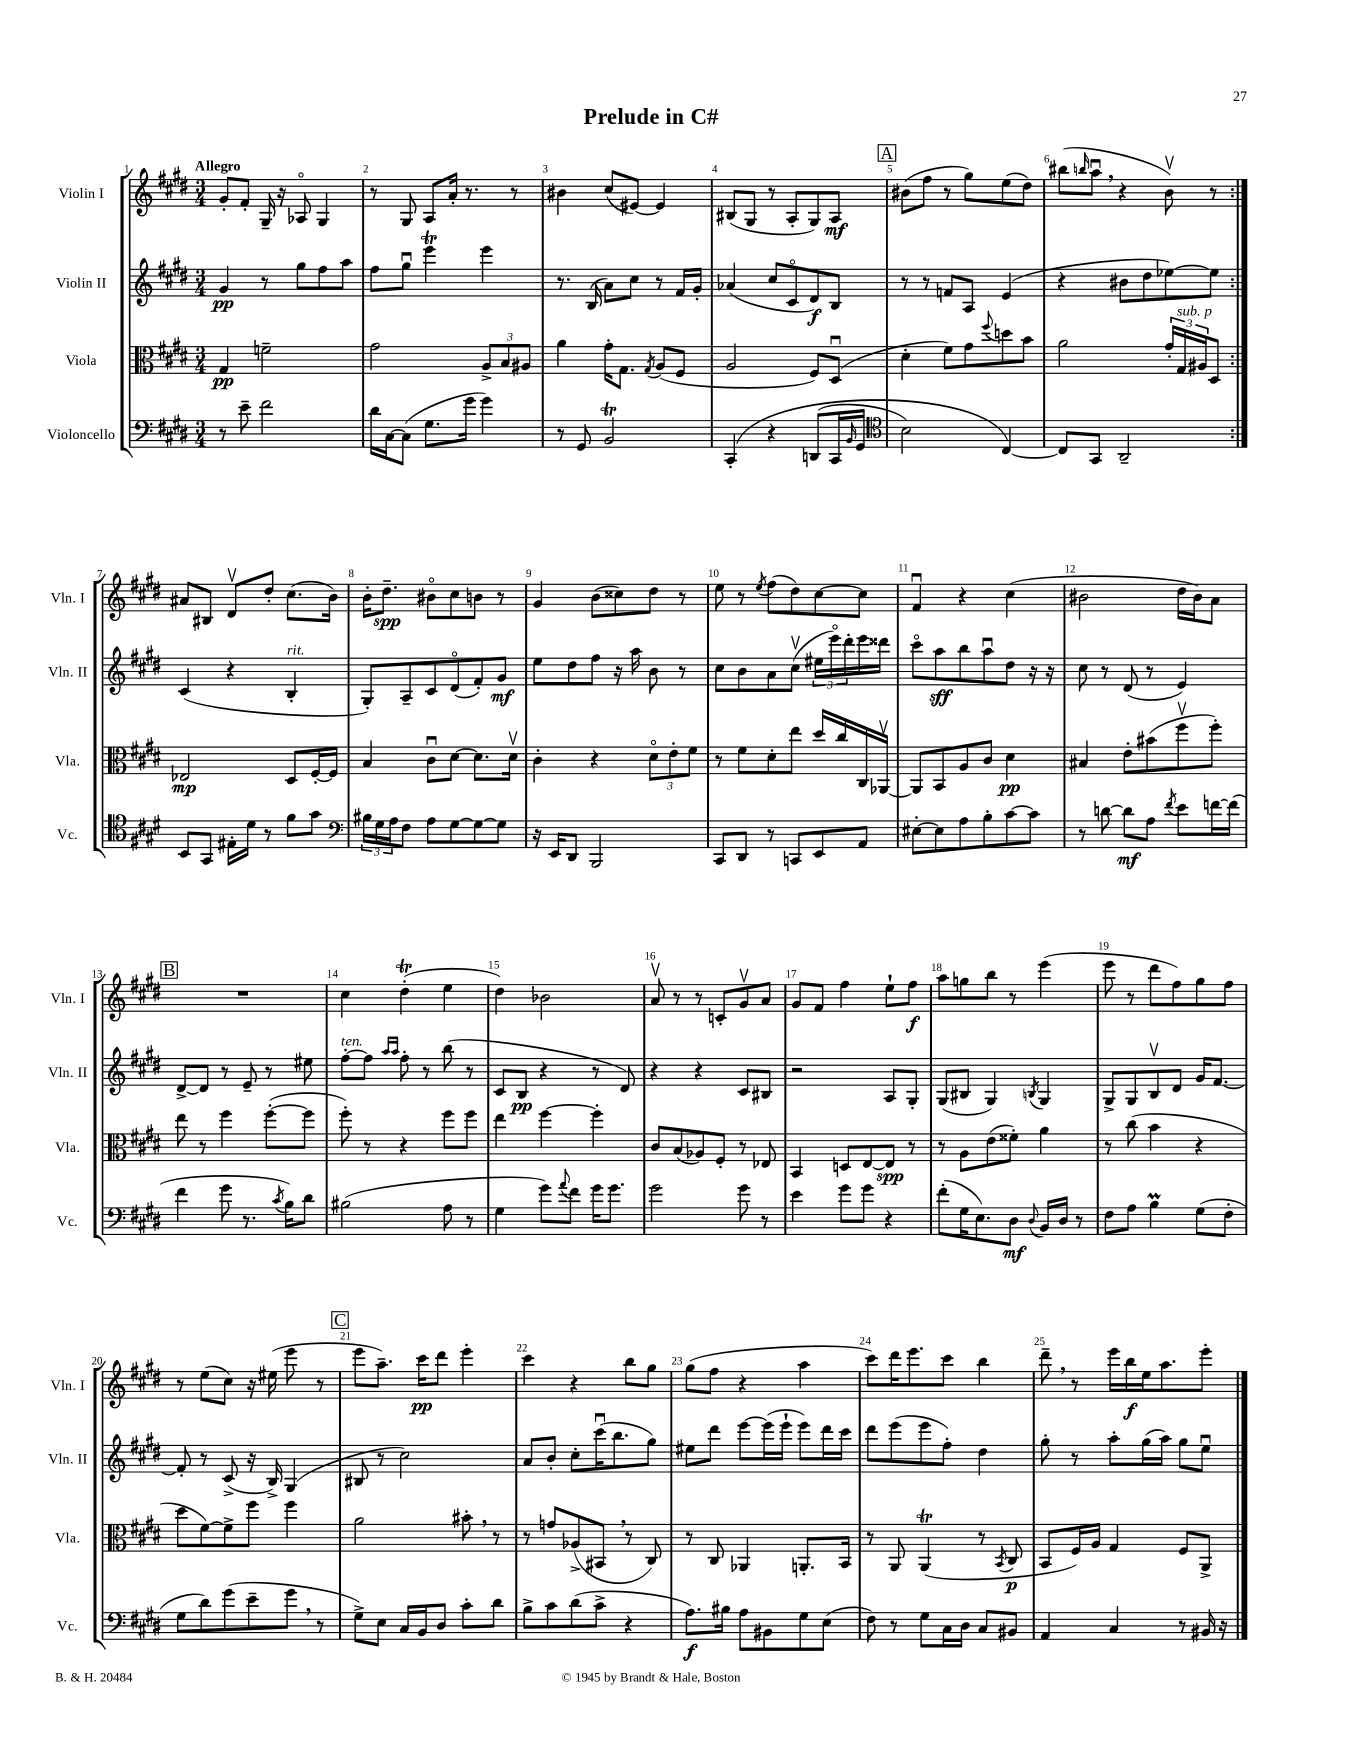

**kern	**dynam	**kern	**dynam	**kern	**dynam	**kern	**dynam
*part4	*part4	*part3	*part3	*part2	*part2	*part1	*part1
*staff4	*staff4	*staff3	*staff3	*staff2	*staff2	*staff1	*staff1
*I"Violoncello	*	*I"Viola	*	*I"Violin II	*	*I"Violin I	*
*I'Vc.	*	*I'Vla.	*	*I'Vln. II	*	*I'Vln. I	*
*clefF4	*	*clefC3	*	*clefG2	*	*clefG2	*
*k[f#c#g#d#]	*	*k[f#c#g#d#]	*	*k[f#c#g#d#]	*	*k[f#c#g#d#]	*
*M3/4	*	*M3/4	*	*M3/4	*	*M3/4	*
=1	=1	=1	=1	=1	=1	=1	=1
!	!	!	!	!	!	!LO:TX:a:B:t=Allegro	!
8r	.	4G#/	pp	4g#/	pp	8g#'/L	.
8e~\	.	.	.	.	.	8f#'/J	.
2f#\	.	2fn~\	.	8r	.	16G#~/	.
.	.	.	.	.	.	16r	.
.	.	.	.	8gg#\L	.	8A-X/	.
.	.	.	.	8ff#\	.	4G#/	.
.	.	.	.	8aa\J	.	.	.
=2	=2	=2	=2	=2	=2	=2	=2
16d#\LL	.	2g#\	.	8ff#\L	.	8r	.
[16C#\J	.	.	.	.	.	.	.
(8C#\J]	.	.	.	8gg#u\J	.	8G#/	.
8.G#\L	.	.	.	4eeeT\	.	8A/L	.
.	.	.	.	.	.	16a'/Jk	.
16g#\Jk	.	.	.	.	.	8.r	.
4g#\)	.	12A^/L	.	4eee\	.	.	.
.	.	12B/	.	.	.	.	.
.	.	.	.	.	.	8r	.
.	.	12A#X/J	.	.	.	.	.
=3	=3	=3	=3	=3	=3	=3	=3
8r	.	4a\	.	8.r	.	4b#X\	.
8GG#/	.	.	.	.	.	.	.
.	.	.	.	(16B/	.	.	.
2BBT/	.	16g#'\KL	.	8a\L)	.	(8cc#/L	.
.	.	8.G#\J	.	.	.	.	.
.	.	.	.	8cc#\J	.	[8e#X/J)	.
.	.	8qG#/	.	.	.	.	.
.	.	(8A/L	.	8r	.	4e#/]	.
.	.	8F#/J	.	16f#/LL	.	.	.
.	.	.	.	16g#'/JJ	.	.	.
=4	=4	=4	=4	=4	=4	=4	=4
(4CC#'/	.	2A/	.	(4a-X/	.	(8B#X/L	.
.	.	.	.	.	.	8G#/J	.
4r	.	.	.	8cc#/L	.	8r	.
.	.	.	.	8c#/	.	8A'/L	.
(8DDn/L	.	8F#/L)	.	8d#/)	f	8G#/)	.
16CC#/L	.	(8D#u/J	.	8B/J	.	8A/J	mf
16qqBB/	.	.	.	.	.	.	.
16GG#/JJ	.	.	.	.	.	.	.
!!LO:REH:place=s1:t=A
=5	=5	=5	=5	=5	=5	=5	=5
*clefC4	*	*	*	*	*	*	*
2B\)	.	4d#'\	.	8r	.	(8b#X\L	.
.	.	.	.	8r	.	8ff#\J	.
.	.	8f#\L)	.	8fn/L	.	8r	.
.	.	8g#\	.	8A/J	.	8gg#\L)	.
.	.	8qqff#/	.	.	.	.	.
[4C#/)	.	8ddn\	.	(4e/	.	(8ee\	.
.	.	8b\J	.	.	.	8dd#\J)	.
=6	=6	=6	=6	=6	=6	=6	=6
8C#/L]	.	2a\	.	4r	.	(8bb#X\L	.
.	.	.	.	.	.	16qqbbn/	.
8GG#/J	.	.	.	.	.	8aau,\J	.
2AA~/	.	.	.	8b#X\L	.	4r	.
.	.	.	.	8dd#\	.	.	.
.	.	24g#'/LL	.	[8ee-X\)	.	8bv\)	.
!	!	!LO:TX:a:i:t=sub. p	!	!	!	!	!
.	.	24G#/	.	.	.	.	.
.	.	24A#X/J	.	.	.	.	.
.	.	8D#/J	.	8ee-\J]	.	8r	.
!!LO:LB:g=z
=7:|!	=7:|!	=7:|!	=7:|!	=7:|!	=7:|!	=7:|!	=7:|!
8BB/L	.	2E-X/	mp	(4c#/	.	8a#X/L	.
8GG#/J	.	.	.	.	.	8B#X/J	.
16E#X'\LL	.	.	.	4r	.	8d#v/L	.
16d#\JJ	.	.	.	.	.	.	.
8r	.	.	.	.	.	8dd#'/J	.
!	!	!	!	!LO:TX:a:i:t=rit.	!	!	!
8f#\L	.	8D#/L	.	4B'/	.	(8.cc#\L	.
8g#\J	.	[16F#'/L	.	.	.	.	.
.	.	16F#/JJ]	.	.	.	16b\Jk)	.
=8	=8	=8	=8	=8	=8	=8	=8
*clefF4	*	*	*	*	*	*	*
24B#X\LL	.	4B/	.	8G#'/L)	.	16b'\KL	.
24G#\	.	.	.	.	.	.	.
.	.	.	.	.	.	8.dd#~\J	spp
24A\J	.	.	.	.	.	.	.
8F#\J	.	.	.	8A~/	.	.	.
8A\L	.	8c#u\L	.	8c#/	.	8b#X\L	.
[8G#\	.	[8d#\J	.	(8d#/	.	8cc#\	.
8G#\_	.	8.d#\L]	.	8f#'/)	.	8bn\J	.
8G#\J]	.	.	.	8g#/J	mf	8r	.
.	.	16d#v\Jk	.	.	.	.	.
=9	=9	=9	=9	=9	=9	=9	=9
16r	.	4c#'\	.	8ee\L	.	4g#/	.
16EE/KL	.	.	.	.	.	.	.
8DD#/J	.	.	.	8dd#\	.	.	.
2BBB/	.	4r	.	8ff#\J	.	(8b\L	.
.	.	.	.	16r	.	8cc##X\)	.
.	.	.	.	16aa\	.	.	.
.	.	12d#\L	.	8b\	.	8dd#\J	.
.	.	12e'\	.	.	.	.	.
.	.	.	.	8r	.	8r	.
.	.	12f#\J	.	.	.	.	.
=10	=10	=10	=10	=10	=10	=10	=10
8CC#/L	.	8r	.	8cc#\L	.	8ee\	.
8DD#/J	.	8f#\L	.	8b\	.	8r	.
.	.	.	.	.	.	8qee/	.
8r	.	8d#'\	.	8a\	.	(8ff#\L	.
8CCn/L	.	8ee\J	.	(8cc#v\J	.	8dd#\)	.
8EE/	.	16dd#/LL	.	24ee#X\LL	.	[8cc#\	.
.	.	.	.	24eee\)	.	.	.
.	.	16cc#/	.	.	.	.	.
.	.	.	.	24ddd#'\	.	.	.
8AA/J	.	16C#/	.	16eee\	.	8cc#\J]	.
.	.	[16AA-Xv/JJ	.	16ddd##X\JJ	.	.	.
=11	=11	=11	=11	=11	=11	=11	=11
[8E#X'\L	.	8AA-/L]	.	8ccc#\L	.	4f#u/	.
8E#\]	.	8BB/	.	8aa\	sff	.	.
8A\	.	8A/	.	8bb\	.	4r	.
8B'\	.	8c#/J	.	8aau\	.	.	.
[8c#\	.	4d#\	pp	8dd#\J	.	(4cc#\	.
8c#\J]	.	.	.	16r	.	.	.
.	.	.	.	16r	.	.	.
=12	=12	=12	=12	=12	=12	=12	=12
8r	.	4B#X/	.	8cc#\	.	2b#X\	.
[8dn\	.	.	.	8r	.	.	.
8d\L]	mf	8e'\L	.	(8d#/	.	.	.
8A\J	.	(8b#X\	.	8r	.	.	.
8qf#/	.	.	.	.	.	.	.
8e\L	.	8ff#v\	.	4e/)	.	16dd#\LL	.
.	.	.	.	.	.	16b#\J)	.
[16fn\L	.	8ff#'\J)	.	.	.	8a\J	.
(16f\JJ]	.	.	.	.	.	.	.
!!LO:LB:g=z
!!LO:REH:place=s1:t=B
=13	=13	=13	=13	=13	=13	=13	=13
4f#\	.	8ee\	.	[8d#^/L	.	2.r	.
.	.	8r	.	8d#/J]	.	.	.
8g#\	.	4ff#\	.	8r	.	.	.
8.r	.	.	.	8e~/	.	.	.
.	.	([8ff#'\L	.	8r	.	.	.
8qc#/	.	.	.	.	.	.	.
16B\KL)	.	.	.	.	.	.	.
8d#\J	.	8ff#\J]	.	8ee#X\	.	.	.
=14	=14	=14	=14	=14	=14	=14	=14
!	!	!	!	!LO:TX:a:i:t=ten.	!	!	!
(2B#X\	.	8ff#'\)	.	[8ff#'\L	.	4cc#\	.
.	.	8r	.	8ff#\J]	.	.	.
.	.	.	.	16qqaa/LL	.	.	.
.	.	.	.	16qqaa/JJ	.	.	.
.	.	4r	.	8ff#'\	.	(4dd#t'\	.
.	.	.	.	8r	.	.	.
8A\	.	8ff#\L	.	(8bb\	.	4ee\	.
8r	.	8ff#\J	.	8r	.	.	.
=15	=15	=15	=15	=15	=15	=15	=15
4G#\	.	4ee\	.	8c#/L	.	4dd#\)	.
.	.	.	.	8B/J	pp	.	.
8g#\L)	.	[4ff#\	.	4r	.	2b-X\	.
8qqa/	.	.	.	.	.	.	.
8f#\J	.	.	.	.	.	.	.
16g#\KL	.	4ff#'\]	.	8r	.	.	.
8.g#\J	.	.	.	.	.	.	.
.	.	.	.	8d#/)	.	.	.
=16	=16	=16	=16	=16	=16	=16	=16
2g#\	.	8c#/L	.	4r	.	8av/	.
.	.	(8B/	.	.	.	8r	.
.	.	8A-X/)	.	4r	.	8r	.
.	.	8F#'/J	.	.	.	8cn'/L	.
8g#\	.	8r	.	8c#/L	.	8g#v/	.
8r	.	8E-X/	.	8B#X/J	.	8a/J	.
=17	=17	=17	=17	=17	=17	=17	=17
4e\	.	4BB/	.	2r	.	8g#/L	.
.	.	.	.	.	.	8f#/J	.
8g#\L	.	8Dn/L	.	.	.	4ff#\	.
8g#\J	.	[8E/	.	.	.	.	.
4r	.	8E/J]	spp	8A/L	.	8ee`\L	.
.	.	8r	.	8G#'/J	.	8ff#\J	f
=18	=18	=18	=18	=18	=18	=18	=18
(8f#'\L	.	8r	.	(8G#/L	.	8aa\L	.
16G#\K	.	8A\L	.	8B#X/J	.	8ggn\	.
8.E\)	.	.	.	.	.	.	.
.	.	(8e\	.	4G#/)	.	8bb\J	.
8D#\J	mf	8f##X'\J)	.	.	.	8r	.
8qqD#/	.	.	.	8qBn/	.	.	.
16BB/LL	.	4a\	.	4G#/	.	(4eee\	.
16D#/JJ	.	.	.	.	.	.	.
8r	.	.	.	.	.	.	.
=19	=19	=19	=19	=19	=19	=19	=19
8F#\L	.	8r	.	8G#^/L	.	8eee\	.
8A\J	.	(8cc#\	.	8G#/	.	8r	.
4BM\	.	4b\	.	8Bv/	.	8ddd#\L	.
.	.	.	.	8d#/J	.	8ff#\)	.
(8G#\L	.	4r	.	16g#/KL	.	8gg#\	.
.	.	.	.	[8.f#/J	.	.	.
8F#'\J	.	.	.	.	.	8ff#\J	.
!!LO:LB:g=z
=20	=20	=20	=20	=20	=20	=20	=20
8G#\L	.	8dd#\L	.	8f#'/]	.	8r	.
8d#\)	.	[8f#\)	.	8r	.	(8ee\L	.
(8g#\	.	8f#^\]	.	(8c#^/	.	8cc#\J)	.
8e~\	.	8ff#\J	.	16r	.	16r	.
.	.	.	.	16B^/)	.	(16ee#X\	.
8g#,\J	.	4ff#\	.	(4G#/	.	8eee\	.
8r	.	.	.	.	.	8r	.
!!LO:REH:place=s1:t=C
=21	=21	=21	=21	=21	=21	=21	=21
8G#^\L)	.	2a\	.	8B#X/	.	8eee\L	.
8E\J	.	.	.	8r	.	8.aa~\J)	.
16C#/LL	.	.	.	2cc#\)	.	.	.
16BB/J	.	.	.	.	.	16ccc#\KL	pp
8D#/J	.	.	.	.	.	8ddd#\J	.
8c#'\L	.	8b#X',\	.	.	.	4eee'\	.
8d#\J	.	8r	.	.	.	.	.
=22	=22	=22	=22	=22	=22	=22	=22
8B^\L	.	8r	.	8a/L	.	4ccc#\	.
8c#\	.	8gn/L	.	8b'/J	.	.	.
(8d#\	.	(8A-X^/	.	8cc#'\L	.	4r	.
8c#^\J	.	8BB#X,/J	.	(16ccc#u\K	.	.	.
.	.	.	.	8.bb\	.	.	.
4r	.	8r	.	.	.	8bb\L	.
.	.	8C#/)	.	8gg#\J)	.	8gg#\J	.
=23	=23	=23	=23	=23	=23	=23	=23
8.A\L)	f	8r	.	8ee#X\L	.	(8gg#\L	.
.	.	8C#/	.	8ddd#\J	.	8ff#\J	.
16B#X\Jk	.	.	.	.	.	.	.
8A\L	.	4AA-X/	.	[8eee\L	.	4r	.
8BB#X\	.	.	.	(16eee\L]	.	.	.
.	.	.	.	16eee`\JJ	.	.	.
8G#\	.	8.AAn'/L	.	8eee\L)	.	4aa\	.
(8E\J	.	.	.	16ddd#\L	.	.	.
.	.	16BB/Jk	.	16ccc#\JJ	.	.	.
=24	=24	=24	=24	=24	=24	=24	=24
8F#\)	.	8r	.	8ddd#\L	.	8ccc#\L)	.
8r	.	8AA/	.	(8eee\	.	16ddd#\K	.
.	.	.	.	.	.	8.eee\	.
8G#\L	.	(4AAT/	.	8eee\	.	.	.
16C#\L	.	.	.	8ff#'\J)	.	8ccc#\J	.
16D#\JJ	.	.	.	.	.	.	.
8C#/L	.	8r	.	4dd#\	.	4bb\	.
.	.	8qBB/	.	.	.	.	.
8BB#X/J	.	8C#/	p	.	.	.	.
=25	=25	=25	=25	=25	=25	=25	=25
4AA/	.	8BB/L	.	8gg#'\	.	8ddd#~,\	.
.	.	16F#/L)	.	8r	.	8r	.
.	.	16A/JJ	.	.	.	.	.
4C#/	.	4G#/	.	8aa'\L	.	16eee\LL	.
.	.	.	.	.	.	16bb\	f
.	.	.	.	(16gg#\L	.	16ee\J	.
.	.	.	.	16aa\JJ)	.	8.aa\	.
8r	.	8F#/L	.	8gg#\L	.	.	.
16BB#X/	.	8AA^/J	.	8eeu\J	.	8eee'\J	.
16r	.	.	.	.	.	.	.
==	==	==	==	==	==	==	==
*-	*-	*-	*-	*-	*-	*-	*-
